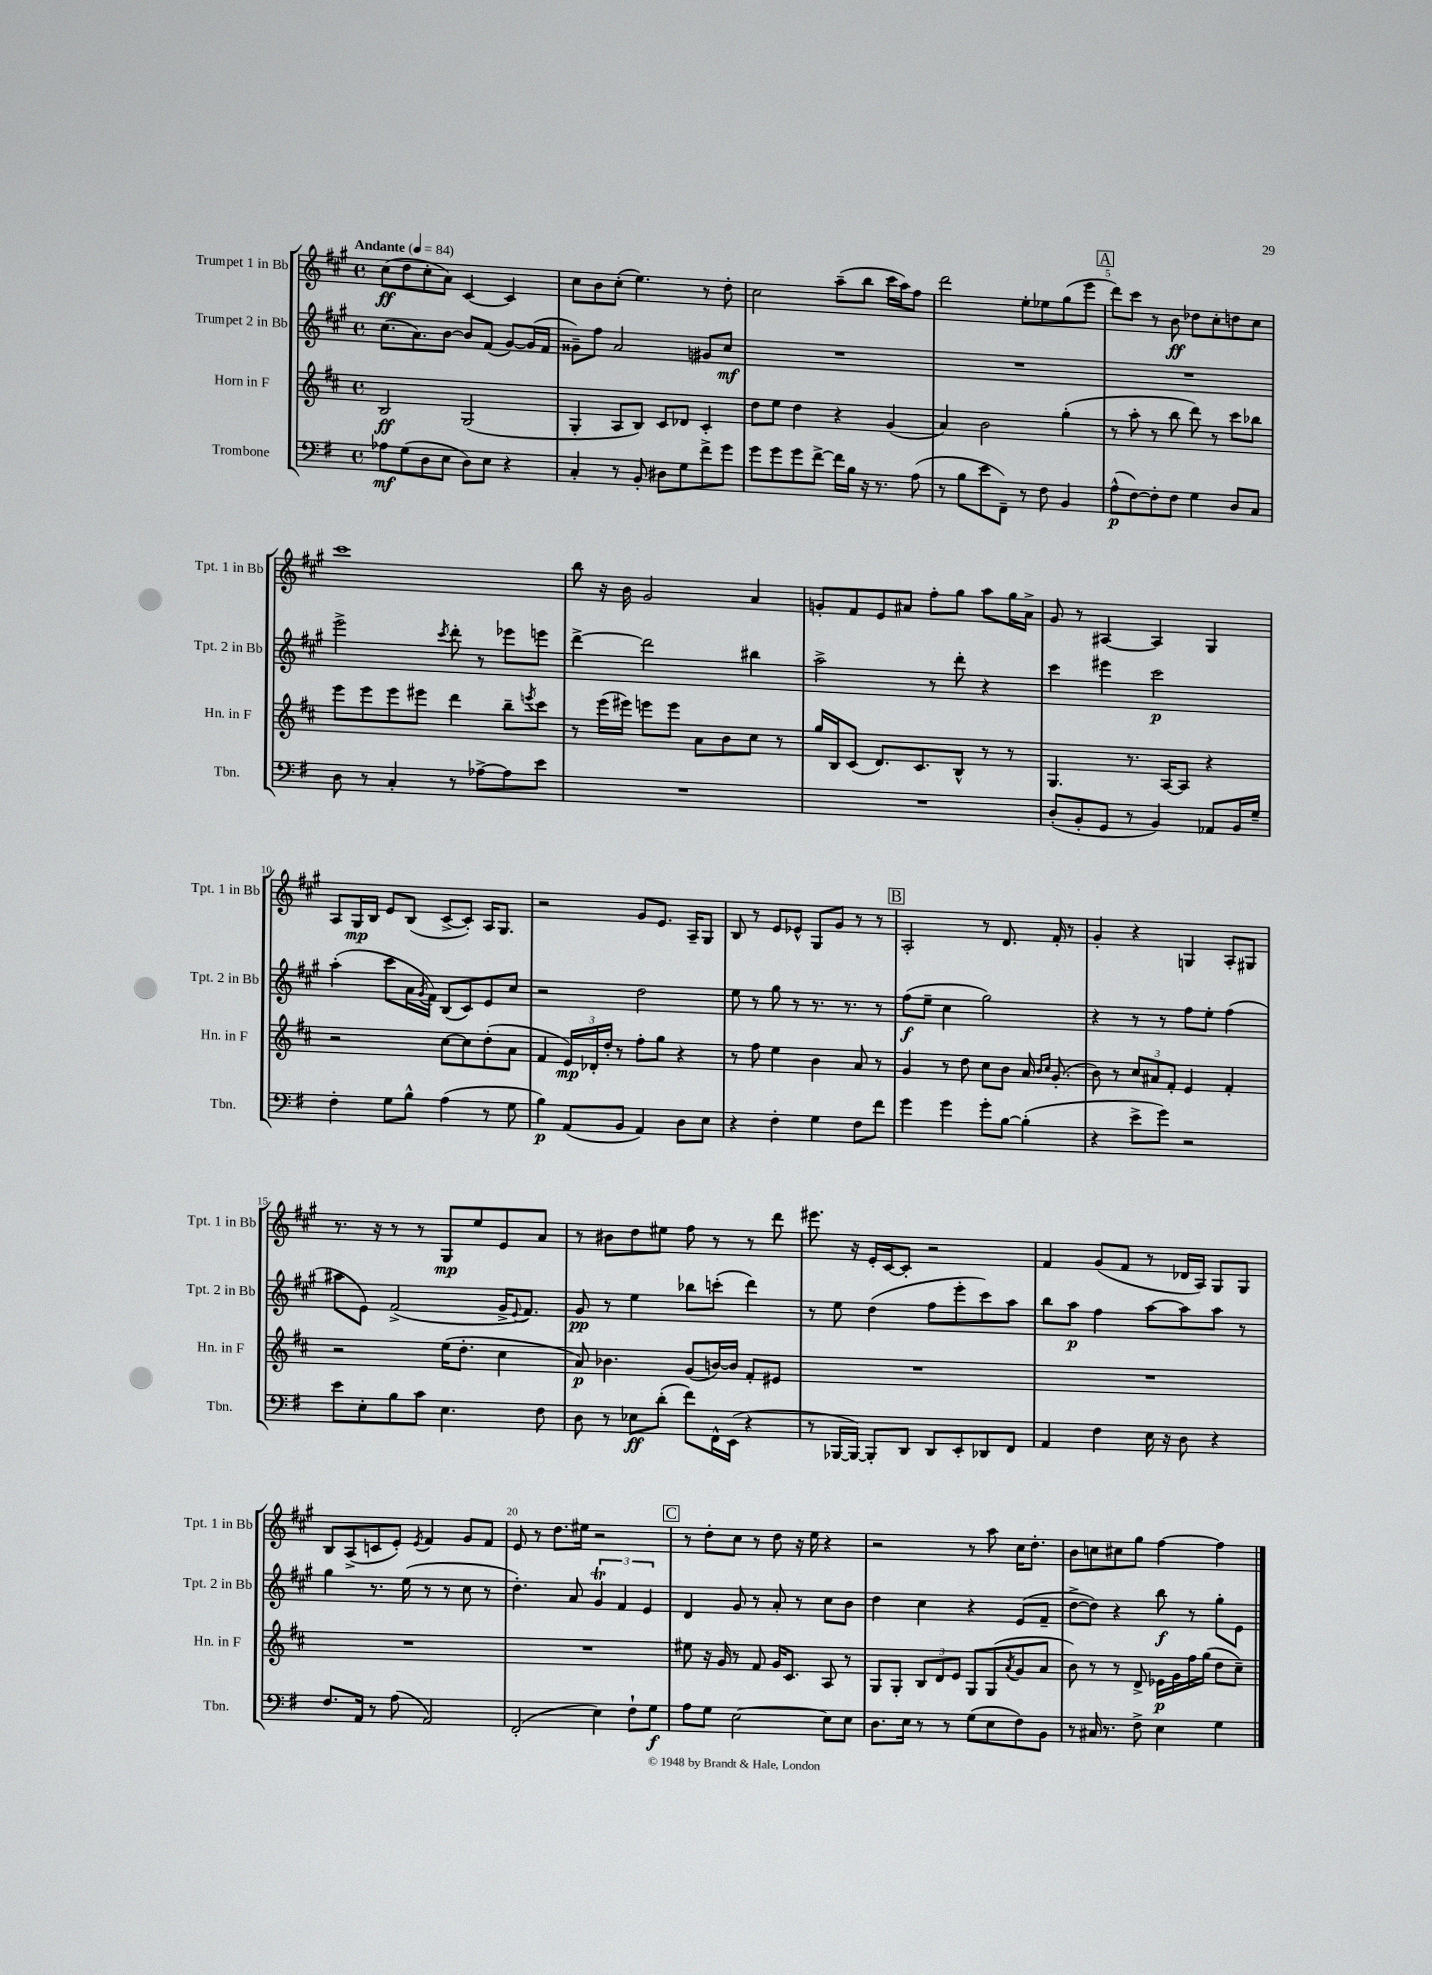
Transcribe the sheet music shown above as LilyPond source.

<<
\new StaffGroup <<
\new Staff = "s0" \with { instrumentName = "Trumpet 1 in Bb" shortInstrumentName = "Tpt. 1 in Bb" } {
    \clef treble \key a \major \defaultTimeSignature \time 4/4 \tempo "Andante" 4 = 84
    cis''8\ff( d''8 cis''8-. a'8) cis'4~ cis'4 |
    cis''8 b'8 cis''8-.( e''4.) r8 d''8-. |
    cis''2 a''8--( b''8 cis'''16 a''16) fis''8 |
    d'''2 e''8-. ees''8 gis''8( e'''8 |
    \mark \markup { \box "A" } d'''8) cis'''8 r8 b'8\ff des''8 cis''8-. d''8 cis''8 |
    cis'''1 |
    b''8 r16 b'16 gis'2 a'4 |
    g'8-. fis'8 e'8 ais'8 fis''8-. gis''8 a''8 gis''16 ais'16-> |
    gis'8 r8 ais4~ ais4 gis4 |
    a8 gis16\mp b16 e'8 b8( cis'8~-> cis'8-.) a16 gis8. |
    r2 gis'8 e'8. a16-- gis8 |
    b8 r8 e'8 ees'8-^ gis8 gis'8 r8 r8 |
    \mark \markup { \box "B" } a2-. r8 d'8. fis'16-. r8 |
    gis'4-. r4 g4 a8-. gis8 |
    r8. r16 r8 r8 gis8\mp e''8 e'8 a'8 |
    r8 bis'8 d''8 eis''8 fis''8 r8 r8 d'''8 |
    eis'''8. r16 e'16-. cis'16~ cis'8-. r2 |
    fis'4 gis'8( fis'8 r8 des'16 a16) gis8 gis8 |
    b8 a8->( c'8 e'8-.) \acciaccatura { e'8 } fis'4 gis'8 fis'8 |
    e'8 r8 d''8. eis''16 r2 |
    \mark \markup { \box "C" } r8 d''8-. cis''8 r8 d''8 r16 e''16 r4 |
    r2 r8 a''8 cis''16 d''8.-. |
    b'8 c''8 cis''8 gis''8 fis''4~ fis''4 \bar "|." |
}
\new Staff = "s1" \with { instrumentName = "Trumpet 2 in Bb" shortInstrumentName = "Tpt. 2 in Bb" } {
    \clef treble \key a \major \defaultTimeSignature \time 4/4
    cis''8.( a'8.) b'8~ b'8 fis'8( gis'8~) gis'16( fis'16 |
    gisis'8--) fis''8 a'2 gis'8 cis''8\mf |
    R1 |
    R1 |
    \mark \markup { \box "A" } R1 |
    e'''2-> \acciaccatura { cis'''8 } d'''8-. r8 ees'''8 e'''8 |
    d'''4~-> d'''2 bis''4 |
    a''2-> r8 d'''8-. r4 |
    cis'''4 eis'''4 cis'''2\p |
    a''4-.( cis'''8 a'16 \acciaccatura { gis'8 } fis'16) b8( cis'8) e'8 cis''8 |
    r2 d''2 |
    e''8 r8 gis''8 r8 r8. r8. r8 |
    \mark \markup { \box "B" } fis''8\f( e''8-- cis''4 gis''2) |
    r4 r8 r8 fis''8 e''8-. fis''4( |
    ais''8 e'8) fis'2->( gis'16-> \appoggiatura { e'8 } fis'8.) |
    gis'8\pp r8 e''4 bes''8 c'''8-.( d'''4) |
    r8 e''8 d''4( fis''8 e'''8-. cis'''8) a''8 |
    b''8 a''8\p fis''4 a''8~ a''8 a''8 r8 |
    gis''4 r8. e''16( r8 r8 cis''8 r8 |
    d''4.-.) a'8 \tuplet 3/2 { gis'4\trill fis'4 e'4 } |
    \mark \markup { \box "C" } d'4 gis'8 r8 a'8-. r8 cis''8 b'8 |
    d''4 cis''4 r4 e'8( fis'8-- |
    d''8~-> d''8) r4 b''8\f r8 gis''8-. e'8 \bar "|." |
}
\new Staff = "s2" \with { instrumentName = "Horn in F" shortInstrumentName = "Hn. in F" } {
    \clef treble \key d \major \defaultTimeSignature \time 4/4
    b2\ff g2( |
    g4-. a8 b8) cis'8 des'8 cis'4-. |
    d''8 e''8 d''4 r4 g'4( |
    a'4) b'2 g''4-.( |
    \mark \markup { \box "A" } r8 a''8-. r8 b''8 d'''8) r8 cis'''8 bes''8 |
    e'''8 e'''8 e'''8 eis'''8 d'''4 b''8-- \acciaccatura { e'''8 } cis'''8 |
    r8 e'''16( eis'''16) e'''8 e'''8 a'8 b'8 cis''8 r8 |
    g''16 b16 cis'8( d'8.) cis'8. b8-^ r8 r8 |
    g4. r8. a16~ a8 r4 |
    r2 cis''8~ cis''8 d''8-.( a'8 |
    fis'4 \tuplet 3/2 { e'16\mp) des'16-. d''16-. } r8 fis''8-. g''8 r4 |
    r8 fis''8 e''4 b'4 a'8 r8 |
    \mark \markup { \box "B" } g'4 r8 d''8 cis''8 b'8 a'16 \grace { b'16 cis''16 } g'8.-.( |
    b'8) r8 \tuplet 3/2 { cis''8 ais'8 fis'8-. } e'4 fis'4-. |
    r2 e''16( d''8.-. cis''4 |
    a'8\p) bes'4. g'8( b'16~) b'16 fis'8-. eis'8 |
    R1 |
    R1 |
    R1 |
    R1 |
    \mark \markup { \box "C" } eis''8 r16 g'16 r8 fis'8 g'16 cis'8. a8 r8 |
    g8 g8-. \tuplet 3/2 { b8 d'8 e'8 } g8 g8( \acciaccatura { a'8 } g'8 a'8 |
    b'8) r8 r8 d'8-> ees'16\p g'16 fis''16 g''16( d''8 cis''8--) \bar "|." |
}
\new Staff = "s3" \with { instrumentName = "Trombone" shortInstrumentName = "Tbn." } {
    \clef bass \key g \major \defaultTimeSignature \time 4/4
    aes8\mf g8( d8 e8 d8) e8 r4 |
    c4-. r8 b,8-. dis8 g8 fis'8-> g'8 |
    g'8 g'8 g'8 fis'8~-> fis'16 b16 r16 r8. a8( |
    r8 b8 e'8 fis,8--) r8 fis8 b,4 |
    \mark \markup { \box "A" } a8-^\p( fis8~) fis8-. fis8 g4 d8 c8 |
    d8 r8 c4-. r8 aes8~-> aes8 e'8 |
    R1 |
    R1 |
    d8-.( b,8-. g,8 r8 b,4) aes,8 b,16 g16-- |
    fis4-. g8 b8-^ a4( r8 g8 |
    b4\p) a,8( b,8 a,4) d8 e8 |
    r4 fis4-. g4 fis8 fis'8 |
    \mark \markup { \box "B" } g'4 g'4 g'8-. b8~ b4-.( |
    r4 e'8-> g'8) r2 |
    e'8 e8-. b8 c'8 e4. fis8 |
    d8 r8 ees8\ff d'8-.( fis'8) fis,16-^ e,16( r4 |
    r8 bes,,16~ bes,,16~) bes,,8-. d,8 d,8 e,8-. des,8 fis,8 |
    a,4 fis4 e16 r16 d8 r4 |
    fis8. a,16 r8 a8( a,2) |
    fis,2-.( e4) fis8-! g8\f |
    \mark \markup { \box "C" } a8 g8 e2~ e8 e8 |
    d8. e16 r8 r8 g8( e8 fis8) b,8 |
    r8 cis16 r8. fis8-> e4 g4 \bar "|." |
}
>>
>>
\layout { \context { \Score \override BarNumber.break-visibility = ##(#f #t #t) barNumberVisibility = #(every-nth-bar-number-visible 5) } }
